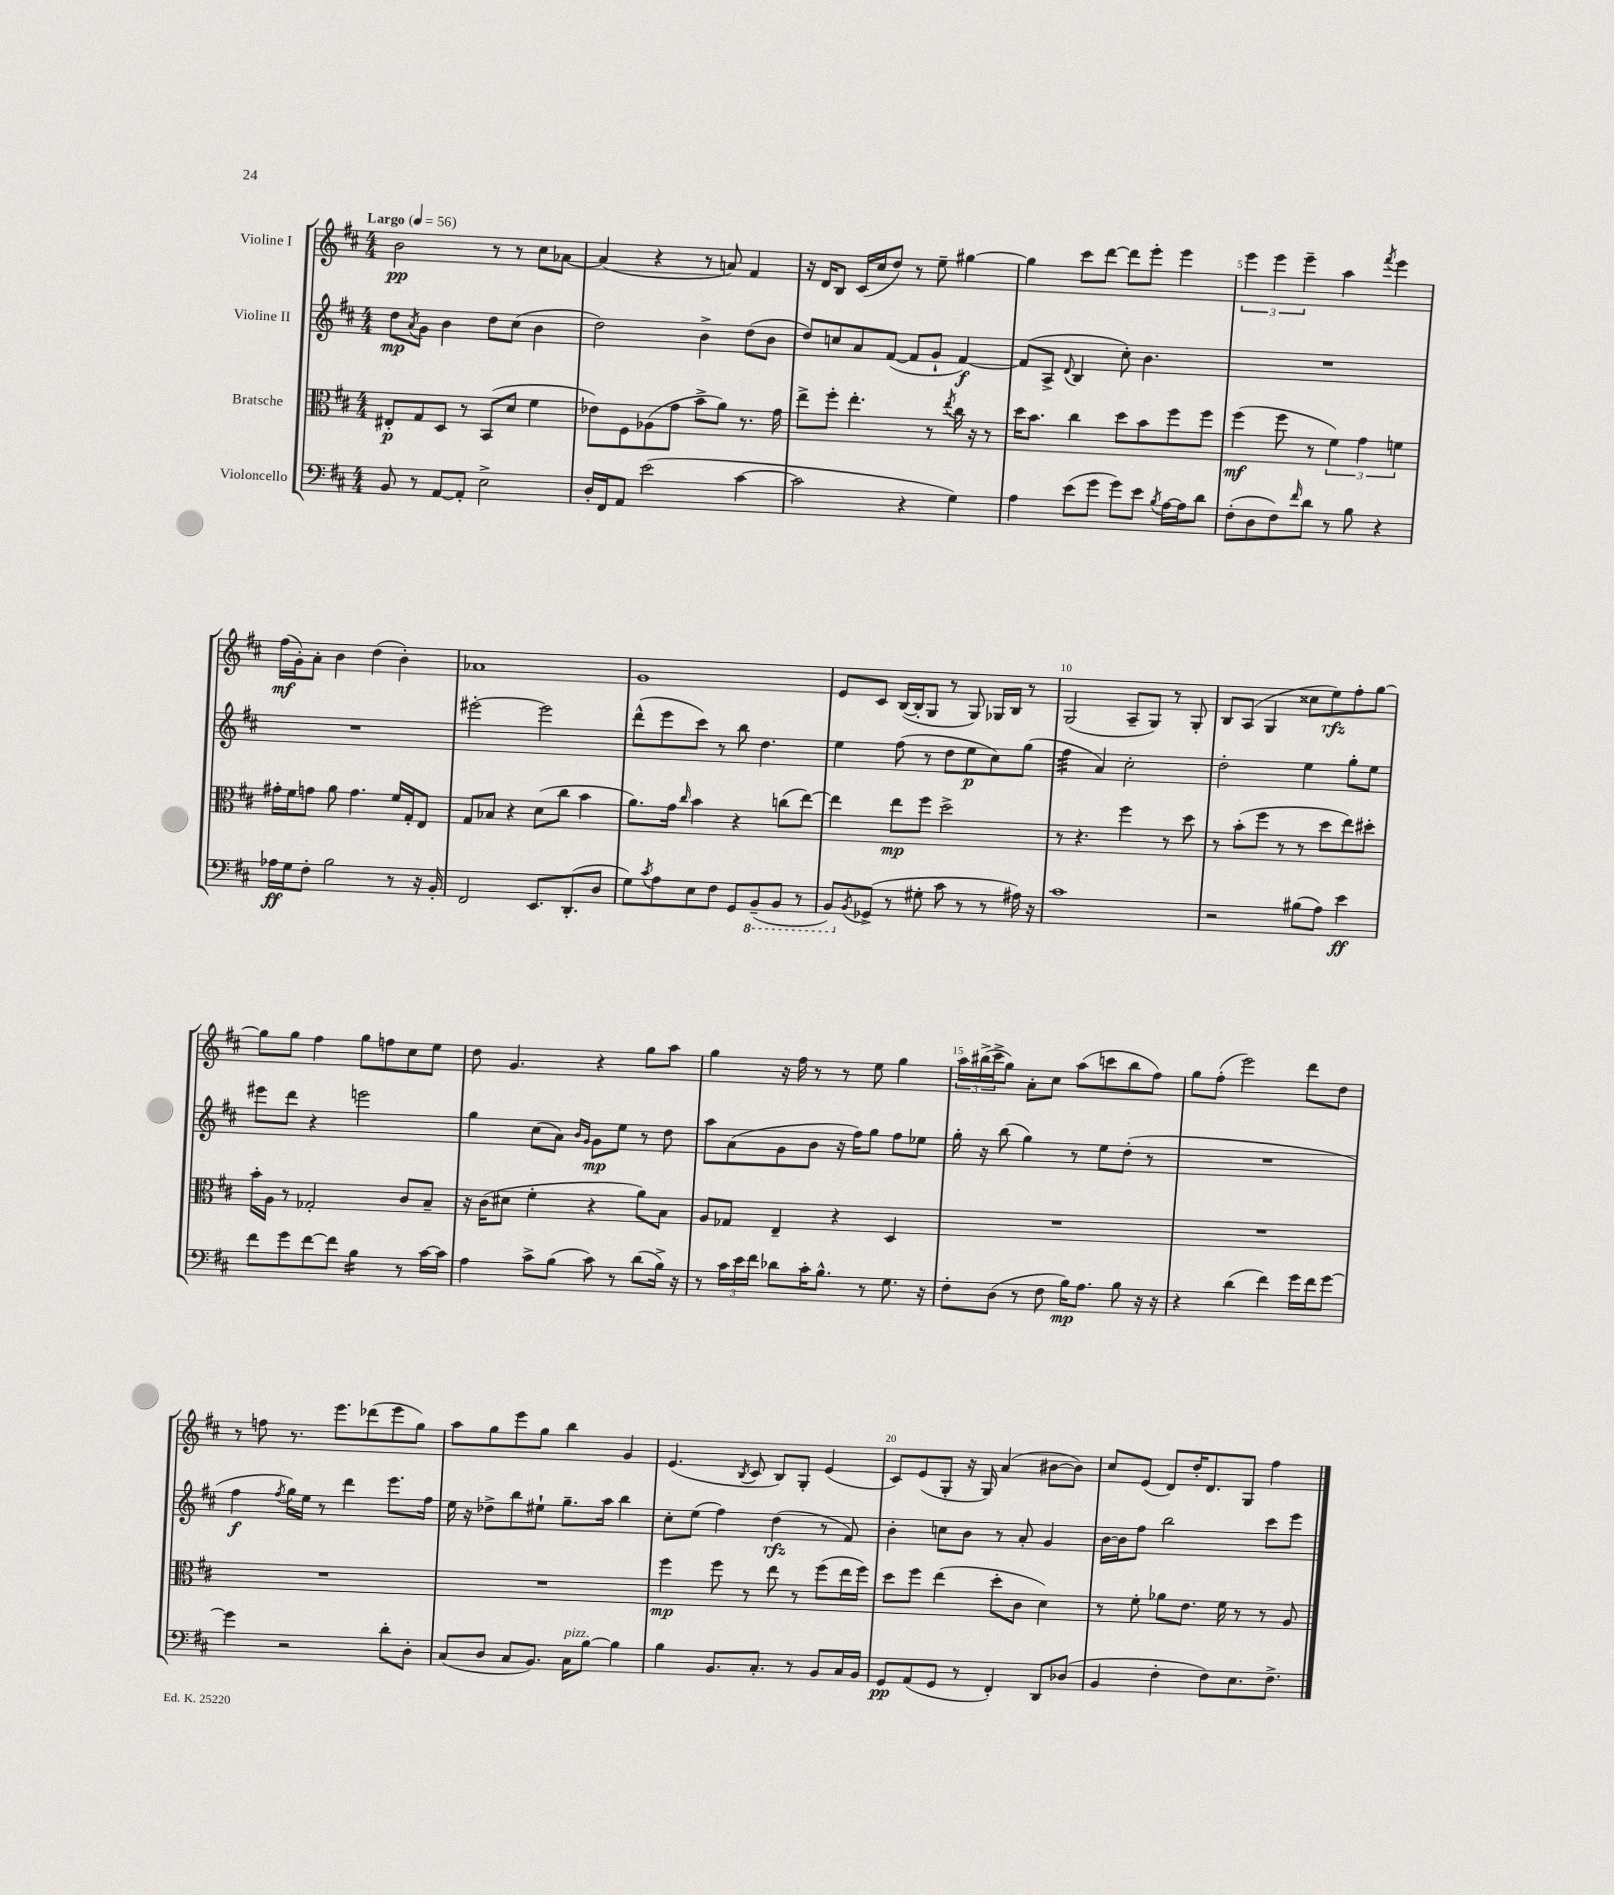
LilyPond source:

<<
\new StaffGroup <<
\new Staff = "s0" \with { instrumentName = "Violine I" } {
    \clef treble \key d \major \numericTimeSignature \time 4/4 \tempo "Largo" 4 = 56
    b'2\pp r8 r8 cis''8 aes'8~ |
    aes'4( r4 r8 a'8) fis'4 |
    r16 d'16 b8 cis'16( cis''16 d''8) r8 e''8-- gis''4~ |
    gis''4 cis'''8 d'''8~ d'''8 e'''8-. e'''4 |
    \tuplet 3/2 { e'''4 e'''4 e'''4-- } a''4 \acciaccatura { fis'''8 } e'''4 |
    fis''16\mf( g'16-.) a'8-. b'4 d''4( b'4-.) |
    aes'1 |
    g'1 |
    e'8 cis'8 b16~( b16-. g8 r8 g8) ges16 b16 r8 |
    g2( a8-- g8) r8 g8-. |
    b8 a8( g4 cisis''8 e''8\rfz) fis''8-. g''8~ |
    g''8 g''8 fis''4 g''8 f''8 cis''8 e''8 |
    d''8 g'4. r4 g''8 a''8 |
    g''4 r16 fis''16 r8 r8 e''8 g''4 |
    \tuplet 3/2 { a''16 bis''16->( cis'''16-> } g''8) a'8-. cis''8 a''8( c'''8 bis''8 fis''8) |
    g''8 fis''8-.( e'''2) d'''8 d''8 |
    r8 f''8 r8. e'''8. des'''8( e'''8 g''8) |
    a''8 g''8 e'''8 g''8 b''4 g'4 |
    e'4.( \acciaccatura { b8 } cis'8 b8) g8-. e'4( |
    cis'8) e'8( g8-. r16 g16) a'4( bis'8~ bis'8) |
    cis''8 e'8( d'8) d''16-. d'8. g8 fis''4 \bar "|." |
}
\new Staff = "s1" \with { instrumentName = "Violine II" } {
    \clef treble \key d \major \numericTimeSignature \time 4/4
    d''8\mp \acciaccatura { a'8 } g'8 b'4 d''8 cis''8( b'4 |
    d''2) b'4-> d''8( b'8 |
    d''8) c''8 a'8 fis'8~( fis'8 g'8-! fis'4~\f) |
    fis'8( a8-> \appoggiatura { d'8 } b4 cis''8-.) b'4. |
    R1 |
    R1 |
    eis'''2~-. eis'''2 |
    d'''8-^( e'''8 cis'''8) r8 b''8 d''4. |
    e''4 fis''8( r8 d''8 e''8\p cis''8) g''8( |
    fis''4:32 a'4) cis''2-. |
    d''2-. e''4 g''8-. e''8 |
    eis'''8 d'''8 r4 e'''2 |
    g''4 cis''8( a'8) \grace { b'16 g'16 } g'8\mp e''8 r8 d''8 |
    a''8 a'8( g'8 b'8 r16 fis''16) g''8 fis''8 ees''8 |
    g''16-. r16 b''8( g''4) r8 e''8 d''8-.( r8 |
    R1 |
    fis''4\f \acciaccatura { fis''8 } g''16) e''16 r8 d'''4 e'''8. fis''16 |
    e''16 r16 des''8-> b''8 eis''8-! g''8.-- a''16 b''4 |
    cis''8-. e''8( fis''4) d''4\rfz( r8 fis'8) |
    b'4-. c''8 b'8 r8 a'8-. g'4 |
    b'16~ b'16 fis''8 b''2 cis'''8 e'''8 \bar "|." |
}
\new Staff = "s2" \with { instrumentName = "Bratsche" } {
    \clef alto \key d \major \numericTimeSignature \time 4/4
    eis8-.\p g8 d8 r8 b,8( d'8 fis'4 |
    ees'8) fis8 aes8( g'8 b'8-> a'8) r8. g'16 |
    e''8-> fis''8-. e''4.-. r8 \acciaccatura { e''8 } cis''16 r16 r8 |
    d''16 b'8. cis''4 d''8 b'8 fis''8 fis''8 |
    fis''4\mf( fis''8 r8 \tuplet 3/2 { fis'4) g'4 f'4 } |
    gis'16-. fis'16 g'8 a'8 g'4. fis'16 g16-. e8 |
    g8 bes8 r4 d'8( cis''8 b'4 |
    a'8.) g'16 \grace { cis''16 } b'4 r4 c''8( e''8~) |
    e''4 e''8\mp fis''8 d''2-> |
    r8 r4. fis''4 r8 d''8 |
    r8 b'8-.( fis''8 r8 r8 d''8 e''8) dis''8-. |
    b'16-. a16 r8 ges2-. cis'8 b8-- |
    r16 cis'16( dis'8 fis'4-. r4 a'8) b8 |
    a8 ges8 e4-- r4 d4 |
    R1 |
    R1 |
    R1 |
    R1 |
    fis''4\mp fis''8 r8 e''8 r8 fis''8( e''16 fis''16) |
    d''8 fis''8 e''4( d''8-. cis'8 d'4) |
    r8 fis'8-. aes'8 e'8. fis'16 r8 r8 a8 \bar "|." |
}
\new Staff = "s3" \with { instrumentName = "Violoncello" } {
    \clef bass \key d \major \numericTimeSignature \time 4/4
    b,8 r8 a,8~ a,8-. e2-> |
    d16-. fis,16 a,8 e'2( cis'4~ |
    cis'2 r4 g4) |
    a4 e'8( g'8 g'8) e'8 \acciaccatura { b8 } a16~ a16 d'8 |
    fis8-.( d8 fis8) \grace { fis'16 } d'8 r8 b8 r4 |
    aes16\ff g16 fis8-. b2 r8 r16 b,16-. |
    fis,2 e,8. d,8.-.( d8 |
    g8) \acciaccatura { cis'8 } a8 e8 fis8 g,8 \ottava #-1 b,,8--( b,,8 r8 |
    b,,8) \ottava #0 \acciaccatura { b,8 } ges,8->( r8 gis8-. cis'8 r8 r8 ais16) r16 |
    cis'1 |
    r2 bis8( a8) e'4\ff |
    fis'8 g'8 fis'8~ fis'8 b4:16 r8 cis'16~ cis'16 |
    a4 cis'8-> b8( cis'8) r8 d'8( b16->) r16 |
    r8 \tuplet 3/2 { cis'16 e'16 fis'16 } des'8 cis'16-. b8.-^ r8 g8. r16 |
    fis8-. d8( r8 fis8 b16\mp) a8. b8 r16 r16 |
    r4 d'4( fis'4) g'16 fis'16 g'8~ |
    g'4 r2 d'8-. d8-. |
    cis8( d8 cis8 b,8.) cis16^\markup { \italic "pizz." } b8~ b4 |
    b4 b,8. cis8.-. r8 b,8 cis16 b,16 |
    g,8\pp a,8( g,8 r8 fis,4-.) d,8 des8( |
    b,4 fis4-. fis8) e8. fis8.-> \bar "|." |
}
>>
>>
\layout { \context { \Score \override BarNumber.break-visibility = ##(#f #t #t) barNumberVisibility = #(every-nth-bar-number-visible 5) } }
